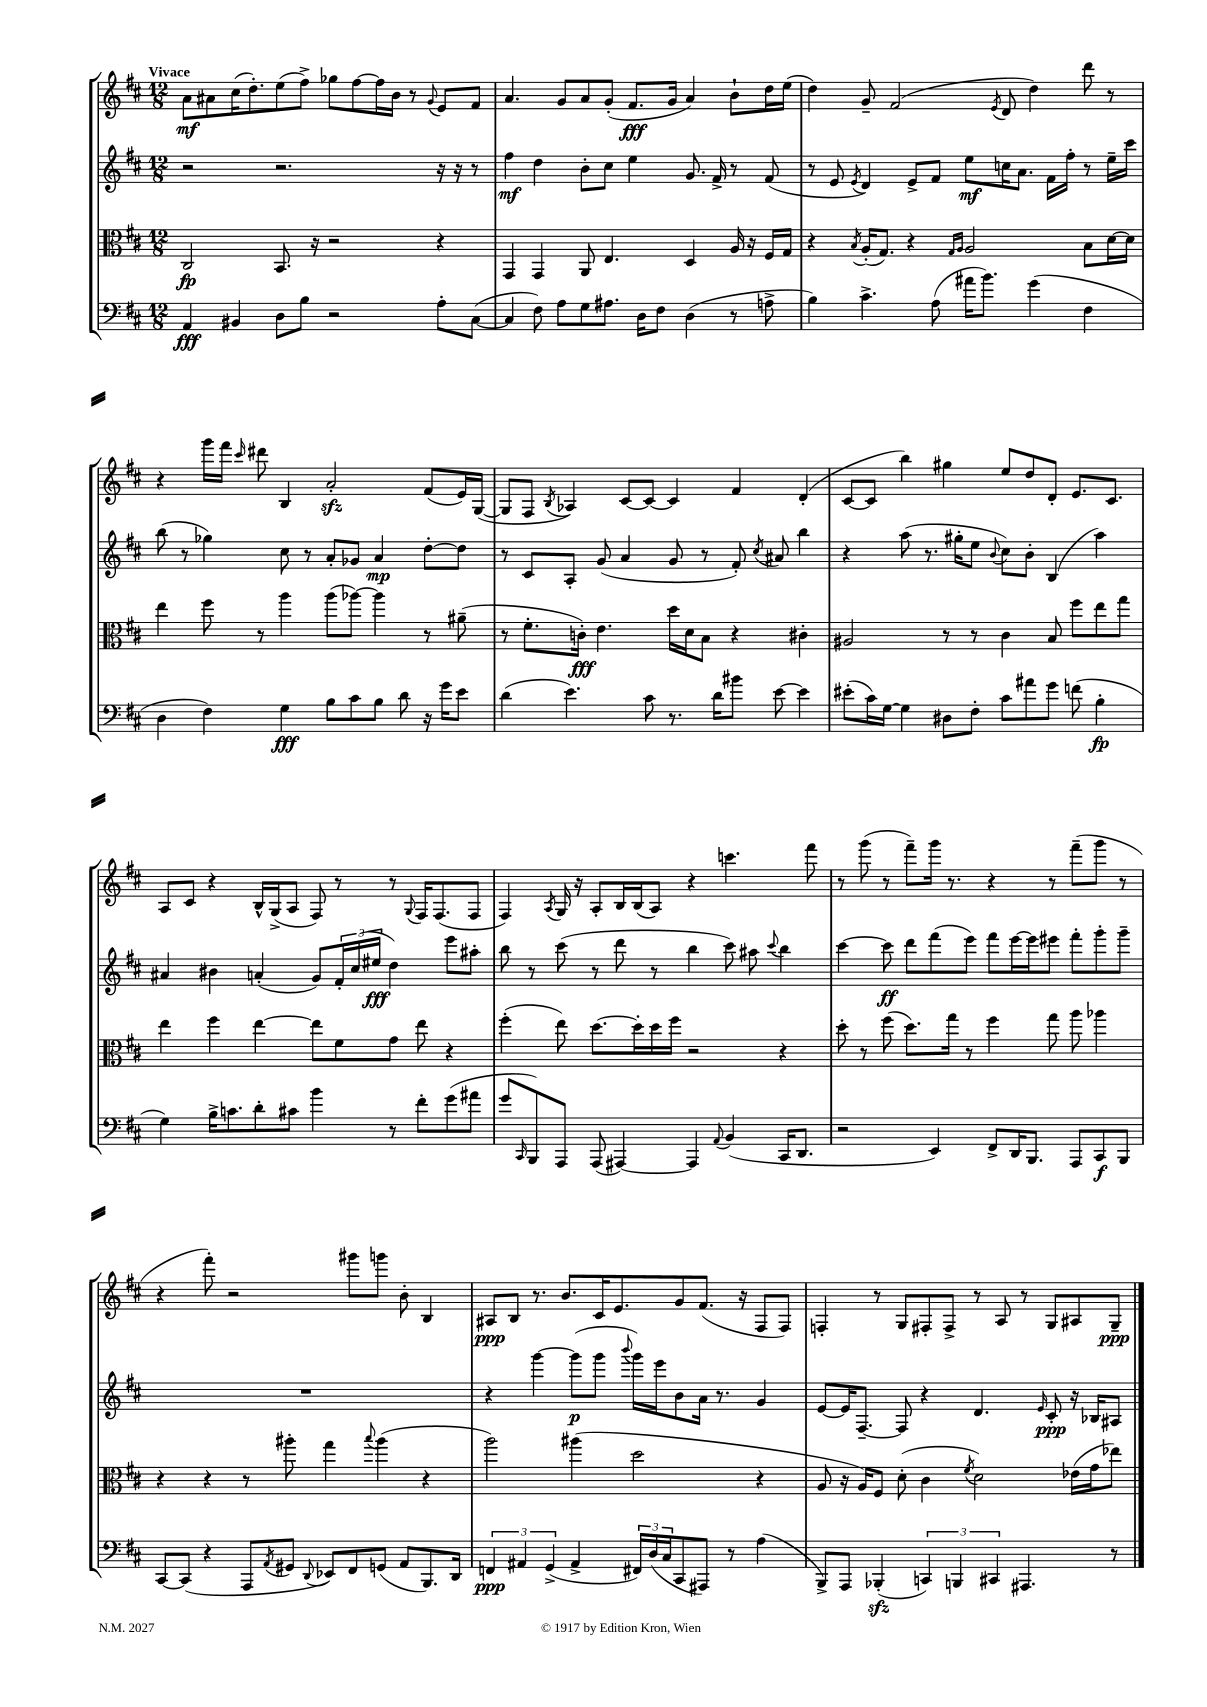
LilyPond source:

<<
\new StaffGroup <<
\new Staff = "s0" {
    \clef treble \key d \major \numericTimeSignature \time 12/8 \tempo "Vivace"
    a'8\mf ais'8 cis''16( d''8.-.) e''8( fis''8->) ges''8 fis''8~ fis''16 b'16 r8 \appoggiatura { g'8 } e'8 fis'8 |
    a'4. g'8 a'8 g'8-.( fis'8.\fff g'16 a'4) b'8-! d''16 e''16( |
    d''4) g'8-- fis'2( \acciaccatura { e'8 } d'8 d''4) d'''8 r8 |
    r4 g'''16 fis'''16 \grace { cis'''16 } dis'''8 b4 a'2-.\sfz fis'8( e'16) g16~( |
    g8 fis8 \acciaccatura { b8 } aes4) cis'8~ cis'8~ cis'4 fis'4 d'4-.( |
    cis'8~ cis'8 b''4) gis''4 e''8 d''8 d'8-. e'8. cis'8. |
    a8 cis'8 r4 b16-^ g16->( a8 fis8) r8 r8 \appoggiatura { g8 } fis16 fis8.( fis8 |
    fis4) \acciaccatura { a8 } g16 r16 a8-. b16 b16( a8) r4 c'''4. fis'''8 |
    r8 g'''8( r8 fis'''8--) g'''16 r8. r4 r8 fis'''8--( g'''8 r8 |
    r4 fis'''8-.) r2 gis'''8 g'''8 b'8-. b4 |
    ais8\ppp b8 r8. b'8. cis'16 e'8. g'8 fis'8.( r16 fis8 fis8) |
    f4-. r8 g8 fis8-. fis8-> r8 a8 r8 g8 ais8 g8--\ppp \bar "|." |
}
\new Staff = "s1" {
    \clef treble \key d \major \numericTimeSignature \time 12/8
    r2 r2. r16 r16 r8 |
    fis''4\mf d''4 b'8-. cis''8 e''4 g'8. fis'16-> r8 fis'8( |
    r8 e'8 \acciaccatura { e'8 } d'4) e'8-> fis'8 e''8\mf c''16 a'8. fis'16 fis''16-. r8 e''16-- cis'''16 |
    b''8( r8 ges''4) cis''8 r8 a'8-. ges'8 a'4\mp d''8~-. d''8 |
    r8 cis'8 a8-. g'8( a'4 g'8 r8 fis'8-.) \acciaccatura { cis''8 } ais'8 b''4 |
    r4 a''8( r8. gis''16-. e''8 \appoggiatura { b'8 } cis''8) b'8-. b4( a''4) |
    ais'4 bis'4 a'4-.( g'8) \tuplet 3/2 { fis'16-. cis''16( eis''16\fff } d''4) e'''8 ais''8-. |
    b''8 r8 cis'''8( r8 d'''8 r8 b''4 cis'''8) ais''8 \appoggiatura { cis'''8 } b''4 |
    cis'''4~ cis'''8\ff d'''8 fis'''8( e'''8) fis'''8 e'''16~ e'''16 eis'''8 fis'''8-. g'''8-. g'''8-- |
    R1. |
    r4 g'''4~ g'''8\p( g'''8 \appoggiatura { b'''8 } g'''16) e'''16 b'8 a'16 r8. g'4 |
    e'8~ e'16 fis8.~-- fis8 r4 d'4. \grace { e'16 } cis'8-.\ppp r16 bes16 ais8 \bar "|." |
}
\new Staff = "s2" {
    \clef alto \key d \major \numericTimeSignature \time 12/8
    cis2\fp b,8. r16 r2 r4 |
    g,4 g,4 a,8 e4. d4 a16 r16 fis16 g16 |
    r4 \acciaccatura { b8 } a16-.( g8.) r4 \grace { g16 a16 } a2 b8 d'16~ d'16 |
    e''4 fis''8 r8 a''4 a''8( aes''8~) aes''4 r8 ais'8--( |
    r8 fis'8.-. c'16-.\fff) e'4. d''16 d'16 b8 r4 cis'4-. |
    ais2 r8 r8 cis'4 b8 fis''8 e''8 g''8 |
    e''4 fis''4 e''4~ e''8 fis'8 g'8 e''8 r4 |
    fis''4-.( e''8) d''8.~ d''16-. d''16 fis''16 r2 r4 |
    d''8-. r8 fis''8( d''8.) g''16 r8 fis''4 g''8 a''8 aes''4 |
    r4 r4 r8 ais''8-. g''4 \appoggiatura { b''8 } ais''4( r4 |
    a''2) ais''4( d''2 r4 |
    a8 r16 a16) fis8 d'8-.( cis'4 \acciaccatura { fis'8 } d'2) ees'16( g'16 ees''8) \bar "|." |
}
\new Staff = "s3" {
    \clef bass \key d \major \numericTimeSignature \time 12/8
    a,4\fff bis,4 d8 b8 r2 a8-. cis8~( |
    cis4 fis8) a8 g8 ais8. d16 fis8 d4( r8 a8-> |
    b4) cis'4.-> a8( ais'16 b'8.) g'4( fis4 |
    d4 fis4) g4\fff b8 cis'8 b8 d'8 r16 g'16 e'8 |
    d'4( e'4.) cis'8 r8. d'16 bis'8 e'8~ e'4 |
    eis'8-.( cis'16) g16~ g4 dis8 fis8-. cis'8 ais'8 g'8 f'8( b4-.\fp |
    g4) b16-> c'8. d'8-. cis'8 b'4 r8 fis'8-. g'8( ais'8 |
    g'8 \grace { cis,16 } b,,8) a,,8 a,,8( ais,,4~) ais,,4 \appoggiatura { a,8 } b,4( cis,16 d,8. |
    r2 e,4) fis,8-> d,16 b,,8. a,,8 cis,8\f b,,8 |
    cis,8~ cis,8( r4 a,,8 \acciaccatura { a,8 } gis,8 \appoggiatura { d,8 } ees,8) fis,8 g,8( a,8 b,,8.) d,16 |
    \tuplet 3/2 { f,4\ppp ais,4 g,4->( } ais,4-> \tuplet 3/2 { fis,16) d16( cis16 } cis,8 ais,,8) r8 a4( |
    b,,8->) a,,8 bes,,4-.\sfz( \tuplet 3/2 { c,4) b,,4 cis,4 } ais,,4. r8 \bar "|." |
}
>>
>>
\layout { \context { \Score \remove "Bar_number_engraver" } }
